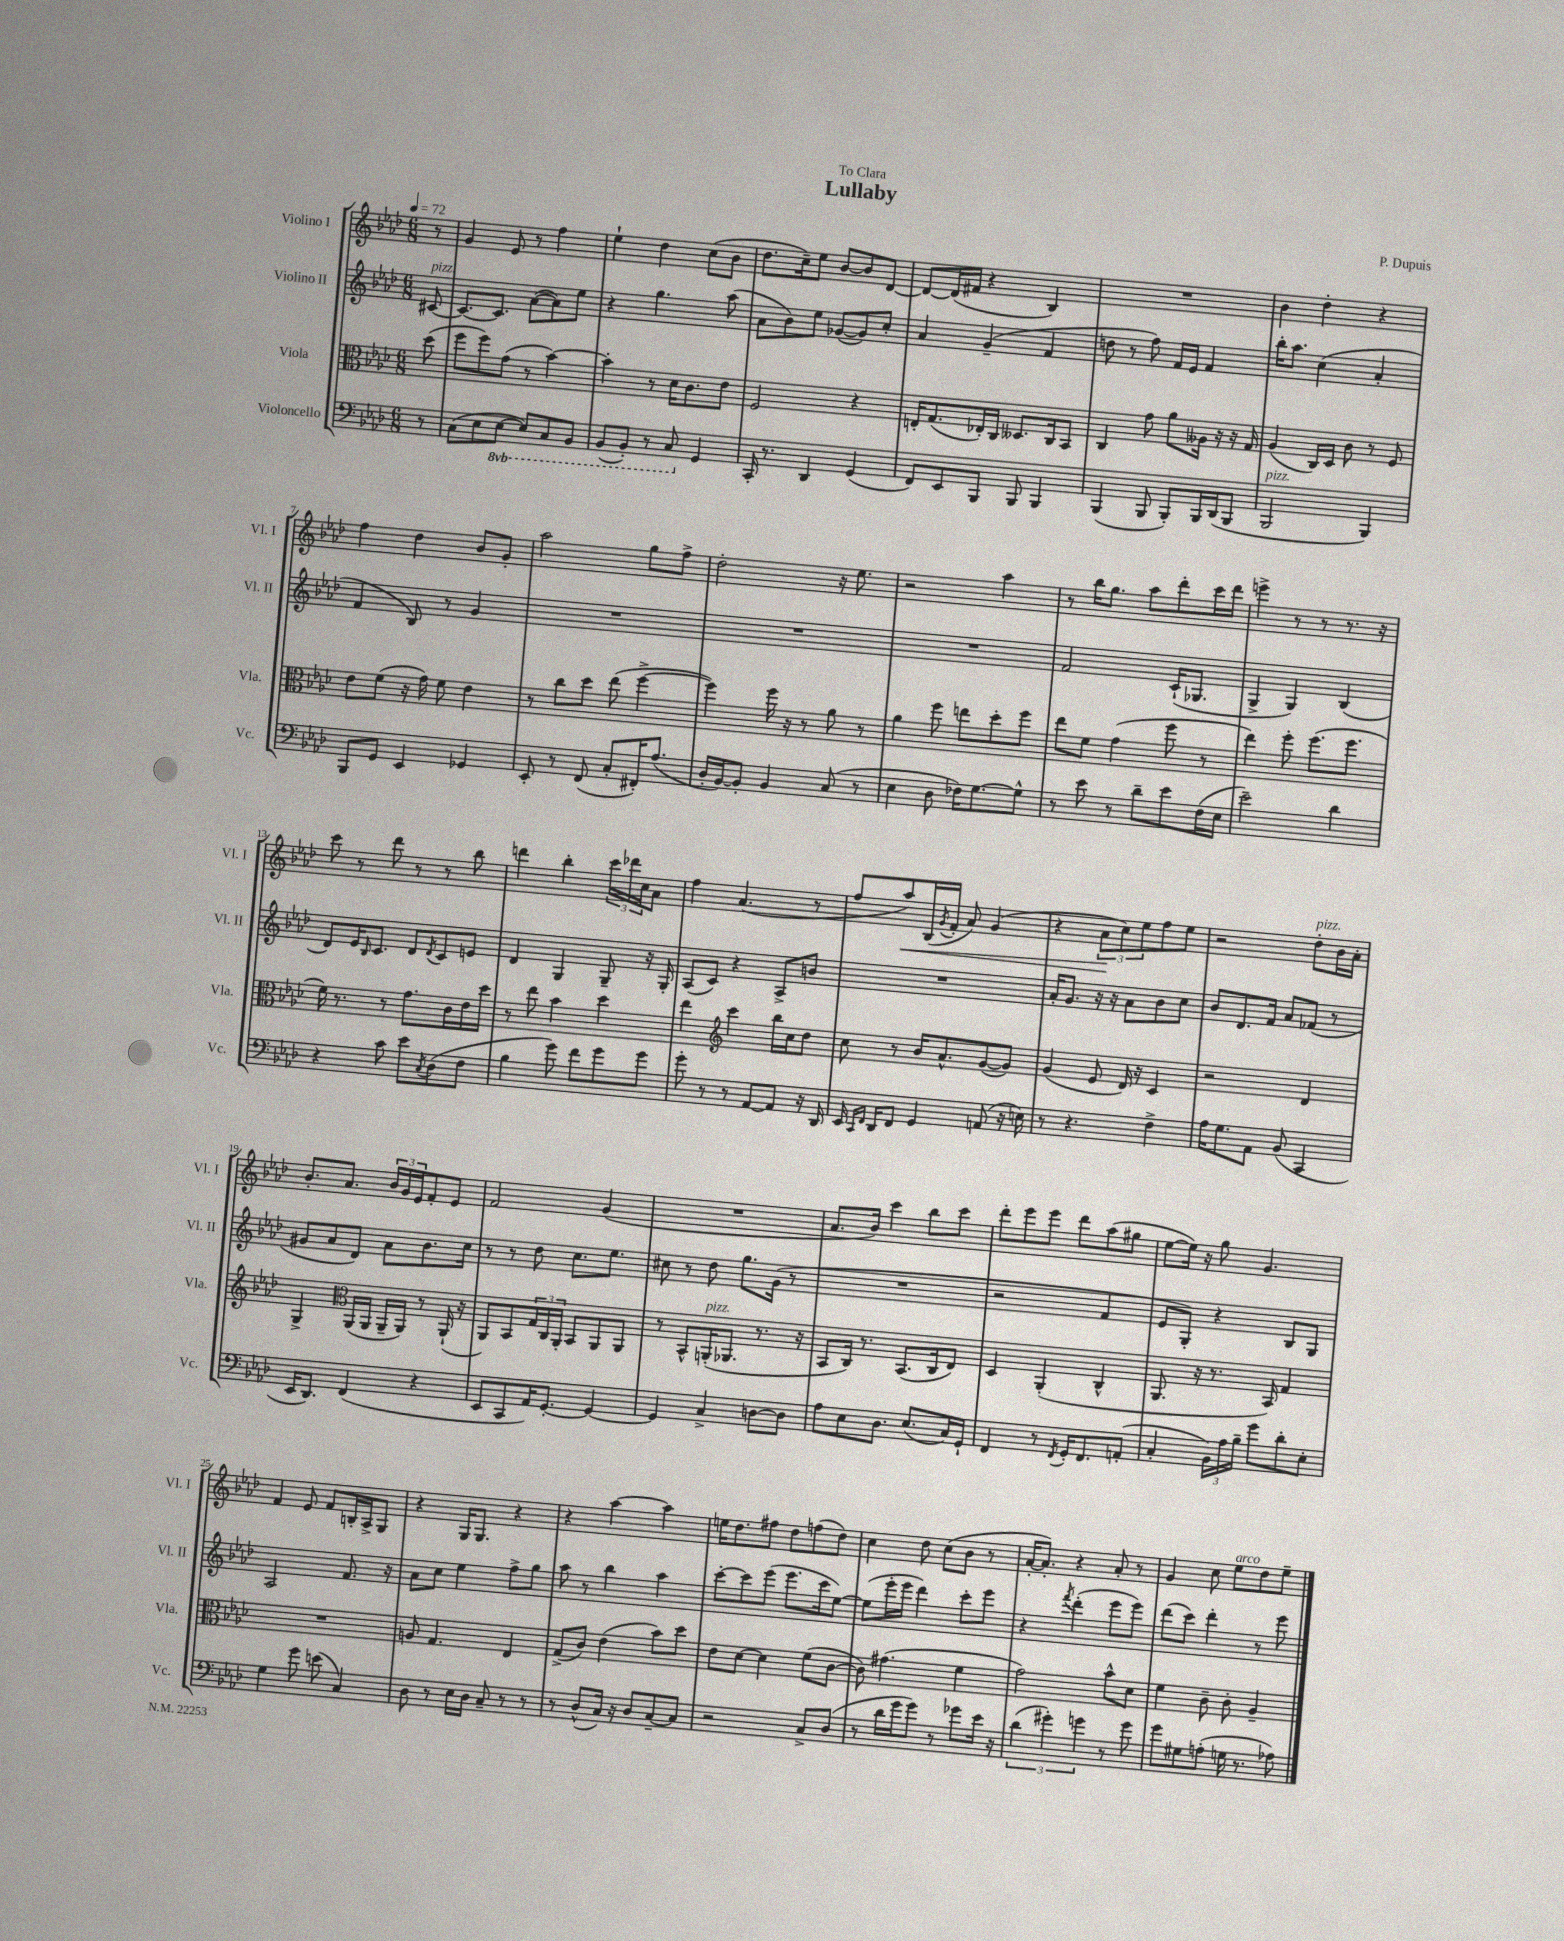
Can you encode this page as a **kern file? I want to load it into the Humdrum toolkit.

**kern	**kern	**kern	**kern	**dynam
*part4	*part3	*part2	*part1	*part1
*staff4	*staff3	*staff2	*staff1	*staff1
*I"Violoncello	*I"Viola	*I"Violino II	*I"Violino I	*
*I'Vc.	*I'Vla.	*I'Vl. II	*I'Vl. I	*
*clefF4	*clefC3	*clefG2	*clefG2	*
*k[b-e-a-d-]	*k[b-e-a-d-]	*k[b-e-a-d-]	*k[b-e-a-d-]	*
*M6/8	*M6/8	*M6/8	*M6/8	*
*MM72	*MM72	*MM72	*MM72	*
=	=	=	=	=
!	!	!LO:TX:a:i:t=pizz.	!	!
8r	(8dd-\	[8c#X/	8r	.
=1	=1	=1	=1	=1
(8C\L	8ff\L	8.c#/L_	4g/	.
8E-\	8ff\)	.	.	.
.	.	8.c#/J]	.	.
*8ba	*	*	*	*
[8EE-\J	(8g\J	.	8e-/	.
8EE-/L])	8r	([8a-\L	8r	.
8CC/	[4b-\)	8a-\])	4ff\	.
8BBB-/J	.	8ee-\J	.	.
=2	=2	=2	=2	=2
(8BBB-/L	4b-'\]	4r	4ee-`\	.
8BBB-'/J)	.	.	.	.
8r	8r	4.gg\	4dd-\	.
8CC/	16d-\KL	.	.	.
.	8.c\	.	.	.
*X8ba	*	*	*	*
4GG/	.	.	(8cc\L	.
.	8e-\J	(8aa-\	8b-\J	.
=3	=3	=3	=3	=3
16CC'/	2F/	8a-\L	8.dd-\L	.
8.r	.	.	.	.
.	.	8b-\)	.	.
.	.	.	16cc~\k)	.
4DD-/	.	8ee-\J	8ee-\J	.
.	.	([8g-X/L	[8b-/L	.
(4GG/	4r	8g-/])	8b-/]	.
.	.	8cc'/J	[8d-/J	.
=4	=4	=4	=4	=4
8FF/L)	16En'/KL	4a-/	8d-/L_	.
.	(8.G/	.	.	.
8EE-/	.	.	(16d-/L]	.
.	.	.	16f#X/JJ	.
8BBB-/J	16E-X'/L)	(4g~/	4r	.
.	16C/JJ	.	.	.
8BBB-/	8.D--X/L	.	.	.
4BBB-/	.	4f/	4B-/)	.
.	16C/k	.	.	.
.	8BB-/J	.	.	.
=5	=5	=5	=5	=5
(4BBB-/	4C/	8ddn\	2.r	.
.	.	8r	.	.
8BBB-/	8g\	8ff\)	.	.
8BBB-'/L)	8a-\L	16f/LL	.	.
.	.	16e-/JJ	.	.
16BBB-/L	16A--X\Jk	4f/	.	.
(16DD-/J	16r	.	.	.
8BBB-/J	16r	.	.	.
.	16G/	.	.	.
=6	=6	=6	=6	=6
!LO:TX:a:i:t=pizz.	!	!	!	!
2BBB-/	(4A-/	16bb-'\KL	4b-\	.
.	.	8.aa-\J	.	.
.	16C/LL)	(4cc\	4dd-'\	.
.	16D-/JJ	.	.	.
.	8c\	.	.	.
4BBB-/)	8r	4a-'/	4r	.
.	8F/	.	.	.
!!LO:LB:g=z
=7	=7	=7	=7	=7
8BBB-/L	8e-\L	4f/	4ff\	.
8GG/J	(8f\J	.	.	.
4EE-/	16r	8B-/)	4dd-\	.
.	16g\)	.	.	.
.	8f\	8r	.	.
4GG-X/	4e-\	4g/	8b-/L	.
.	.	.	8g'/J	.
=8	=8	=8	=8	=8
8EE-'/	8r	2.r	2aa-\	.
8r	8cc\L	.	.	.
(8FF/	8dd-\J	.	.	.
8C'/L	(8ee-\	.	.	.
16FF#X'/K)	[4ff^\	.	8gg\L	.
(8.A-/J	.	.	.	.
.	.	.	8ff^\J	.
=9	=9	=9	=9	=9
16D-'/LL	4ff\])	2.r	2dd-'\	.
[16BB-/J)	.	.	.	.
8BB-'/J]	.	.	.	.
4BB-/	16ff\	.	.	.
.	16r	.	.	.
.	8r	.	.	.
(8C/	8a-\	.	16r	.
.	.	.	8.ee-\	.
8r	8r	.	.	.
=10	=10	=10	=10	=10
4E-\	4a-\	2.r	2r	.
8D-\	8ff\	.	.	.
16F-X\KL)	8een\L	.	.	.
[8.G\	.	.	.	.
.	8dd-'\	.	4aa-\	.
8G^^\J]	8ff\J	.	.	.
=11	=11	=11	=11	=11
8r	8ee-\L	2f/	8r	.
8e-\	8f\J	.	16bb-\KL	.
.	.	.	8.gg\J	.
8r	(4g\	.	.	.
8d-~\L	.	.	8aa-\L	.
8e-\	8ff\	(16c`/KL	8ddd-'\	.
.	.	8.G-X/J	.	.
(16F\L	8r	.	16ccc\L	.
16E-\JJ	.	.	16ddd-\JJ	.
=12	=12	=12	=12	=12
2e-~\)	4ee-\)	4G^/	4eeen^\	.
.	8ff'\	4G/)	8r	.
.	(8.ff\L	.	8r	.
4d-\	.	(4B-/	8.r	.
.	8.ff\J	.	.	.
.	.	.	16r	.
!!LO:LB:g=z
=13	=13	=13	=13	=13
4r	16f\)	8d-/L)	8ccc\	.
.	8.r	.	.	.
.	.	16e-/K	8r	.
.	.	16qqB-/	.	.
.	.	8.c/J	.	.
8c\	8r	.	8ddd-\	.
8e-\L	8.g\L	8d-/L	8r	.
8qC/	.	8qd-/	.	.
(8D-\	.	8c/	8r	.
.	16c\L	.	.	.
8F\J	16e-\	8en/J	8bb-\	.
.	16dd-\JJ	.	.	.
=14	=14	=14	=14	=14
4B-\	8r	4d-/	4dddn\	.
.	8ee-\	.	.	.
8g\)	4b-\	4G/	4bb-'\	.
8f\L	.	.	.	.
8g\	4dd-\	8G~/	24ccc\LL	.
.	.	.	24ddd-X\	.
.	.	.	24cc\J	.
8g\J	.	16r	8a-\J	.
.	.	16G'/	.	.
=15	=15	=15	=15	=15
8g'\	4ee-\	(8A-/L	4ff\	.
8r	.	8c/J)	.	.
*	*clefG2	*	*	*
8r	4ccc\	4r	(4.a-/	.
[8AA-/L	.	.	.	.
8AA-/J]	16bb-\LL	8A-^/L	.	.
.	16cc\J	.	.	.
16r	8dd-\J	8bn/J	8r	.
16DD-/	.	.	.	.
=16	=16	=16	=16	=16
16EE-/	8cc\	2.r	8ff/L	.
16qqCC/LL	.	.	.	.
16qqFF/JJ	.	.	.	.
16DD-/KL	.	.	.	.
!	!	!	!	!LO:HP:b
8FF/J	8r	.	8aa-/)	<
4GG/	16b-/KL	.	(16B-/L	.
.	.	.	8qg/	.
.	8.a-^^/	.	16f'/JJ	.
.	.	.	8a-/)	.
(8AAn/	([8g/	.	(4g/	.
16r	8g/J])	.	.	.
16En\)	.	.	.	.
=17	=17	=17	=17	=17
8r	(4g/	16a-'/KL	4r	.
.	.	8.g/J	.	.
4.r	.	.	.	.
.	8e-/	16r	12a-\L	.
.	.	16r	.	.
.	.	.	12cc\)	[
.	16d-/)	8a-\L	.	.
.	.	.	12ee-\	.
.	16r	.	.	.
4F^\	4c/	8b-\	8ff\	.
.	.	8cc\J	8ee-\J	.
=18	=18	=18	=18	=18
16A-\KL	2r	8b-/L	2r	.
8.G\	.	.	.	.
.	.	8.d-/	.	.
8AA-\J	.	.	.	.
.	.	16f/Jk	.	.
(8BB-/	.	8a-/L	.	.
!	!	!	!LO:TX:a:i:t=pizz.	!
4CC/	4d-/	(8f-X/J	8dd-'\L	.
.	.	8r	16b-\L	.
.	.	.	16a-'\JJ	.
!!LO:LB:g=z
=19	=19	=19	=19	=19
16EE-/KL	4G^/	8g#X/L	8.b-'/L	.
8.DD-/J)	.	.	.	.
.	.	8a-/	.	.
.	.	.	8.a-/J	.
*	*clefC3	*	*	*
(4FF/	(16AA-/LL	8d-/J)	.	.
.	16AA-/JJ	.	.	.
.	16AA-~/LL	8a-\L	24b-/LL	.
.	.	.	24g/	.
.	16AA-/JJ)	.	.	.
.	.	.	24e-/J	.
4r	8r	8.b-\	8f'/	.
.	(16AA-`/	.	8e-/J	.
.	16r	16cc\Jk	.	.
=20	=20	=20	=20	=20
8EE-/L	8AA-/L)	8r	2f/	.
8CC/	8BB-/	8r	.	.
16AA-/K)	24G/L	8dd-\	.	.
.	24C/	.	.	.
[8.GG'/J	.	.	.	.
.	24AA-'/JJ	.	.	.
.	8BB-/L	8.cc\L	.	.
4GG/_	8AA-/	.	(4g/	.
.	.	8.ee-\J	.	.
.	8AA-/J	.	.	.
=21	=21	=21	=21	=21
4GG/]	8r	8cc#X\	2.r	.
.	8BB-^^/L	8r	.	.
!	!LO:TX:a:i:t=pizz.	!	!	!
4C^/	(16AAn'/K	8dd-\	.	.
.	8.AA-X/J	.	.	.
.	.	8.gg\L	.	.
[8Dn\L	8.r	.	.	.
.	.	(16g\Jk	.	.
8D\J]	.	8r	.	.
.	16r	.	.	.
=22	=22	=22	=22	=22
8A-\L	8BB-/L	2.r	8.a-/L	.
8E-\	16C/Jk)	.	.	.
.	8.r	.	16b-/Jk)	.
8.D-\J	.	.	4ccc\	.
.	(8.BB-/L	.	.	.
(8.E-/L	.	.	.	.
.	.	.	8bb-\L	.
.	16C/k	.	.	.
16C/L)	8E-/J)	.	8ccc\J	.
16GG`/JJ	.	.	.	.
=23	=23	=23	=23	=23
4FF/	4D-/	2r	8ddd-'\L	.
.	.	.	8eee-\	.
8r	(4AA-'/	.	8eee-\J	.
8qFF/	.	.	.	.
16GG'/KL	.	.	8ddd-\L	.
8.FF/	.	.	.	.
.	4C^^/	4f/	(8aa-\	.
(8AAn'/J	.	.	8gg#X\J	.
=24	=24	=24	=24	=24
4C'/	8.AA-/	8e-/L	[8ee-\L	.
.	.	8G'/J)	16ee-\Jk])	.
.	16r	.	16r	.
24BB-\LL)	8.r	4r	8gg\	.
24A-\	.	.	.	.
24B-~\JJ	.	.	.	.
8g\L	.	.	4.g/	.
.	16BB-/)	.	.	.
8d-'\	4G/	8B-/L	.	.
8E-'\J	.	8G/J	.	.
!!LO:LB:g=z
=25	=25	=25	=25	=25
4G\	2.r	2A-/	4f/	.
8g\	.	.	8e-/	.
(8en\	.	.	8f/L	.
4C/)	.	8.f/	16Bn'/L	.
.	.	.	16A-^/J	.
.	.	.	8G/J	.
.	.	16r	.	.
=26	=26	=26	=26	=26
8D-\	8An/	8a-\L	4r	.
8r	4.G/	8cc\J	.	.
16E-\LL	.	4ee-\	16G/KL	.
16D-\JJ	.	.	8.G/J	.
8C~/	.	.	.	.
8r	4E-/	8ff^\L	4r	.
8r	.	8gg\J	.	.
=27	=27	=27	=27	=27
8r	(8G^/L	8aa-\	4r	.
(8D-^^/L	8c/J)	8r	.	.
16C/Jk)	(4e-\	4bb-\	[4aa-\	.
16r	.	.	.	.
8D-/L	.	.	.	.
[8C~/	8b-\L)	4aa-\	4aa-\]	.
8C/J]	8dd-\J	.	.	.
=28	=28	=28	=28	=28
2r	8e-\L	[8ccc'\L	16een\KL	.
.	.	.	8.dd-\	.
.	[8d-\J	8ccc\]	.	.
.	4d-\]	(8eee-\J	8ff#X\J	.
.	.	8.eee-\L	8dd-\L	.
8C^/L	(8f\L	.	(8ffn\	.
.	.	16ccc\k	.	.
(8D-/J	[8c\J	[8ee-\J)	8dd-\J)	.
=29	=29	=29	=29	=29
8r	8c\])	(8ee-\L]	4cc\	.
16d-\LL	(4.g#X\	16eee-'\L	.	.
16g\J	.	16eee-\JJ	.	.
8g\J)	.	4ddd-\)	8dd-\	.
8r	.	.	(8cc\L	.
8g-X\L	4f\	8ccc'\L	8b-\J	.
16e-\Jk	.	8eee-\J	8r	.
16r	.	.	.	.
=30	=30	=30	=30	=30
(6d-\	2g\)	4r	[16a-'/KL	.
.	.	.	8.a-'/J])	.
6g#X'\)	.	.	.	.
.	.	8qfff/	.	.
.	.	(4ddd-'\	4r	.
6gn\	.	.	.	.
8r	8b-^^\L	8eee-\L	8a-'/	.
8g\	8d-\J	8eee-\J)	8r	.
=31	=31	=31	=31	=31
8g\L	4f\	(8ddd-\L	4g/	.
8G#X\	.	8ccc\J)	.	.
(8An'\J	8c~\	4ddd-'\	8cc\	.
!	!	!	!LO:TX:a:i:t=arco	!
16Gn\	8c'\	.	8ee-\L	.
8.r	.	.	.	.
.	4A-~/	8r	8dd-\	.
8A-X\)	.	8eee-\	8ee-~\J	.
==	==	==	==	==
*-	*-	*-	*-	*-
